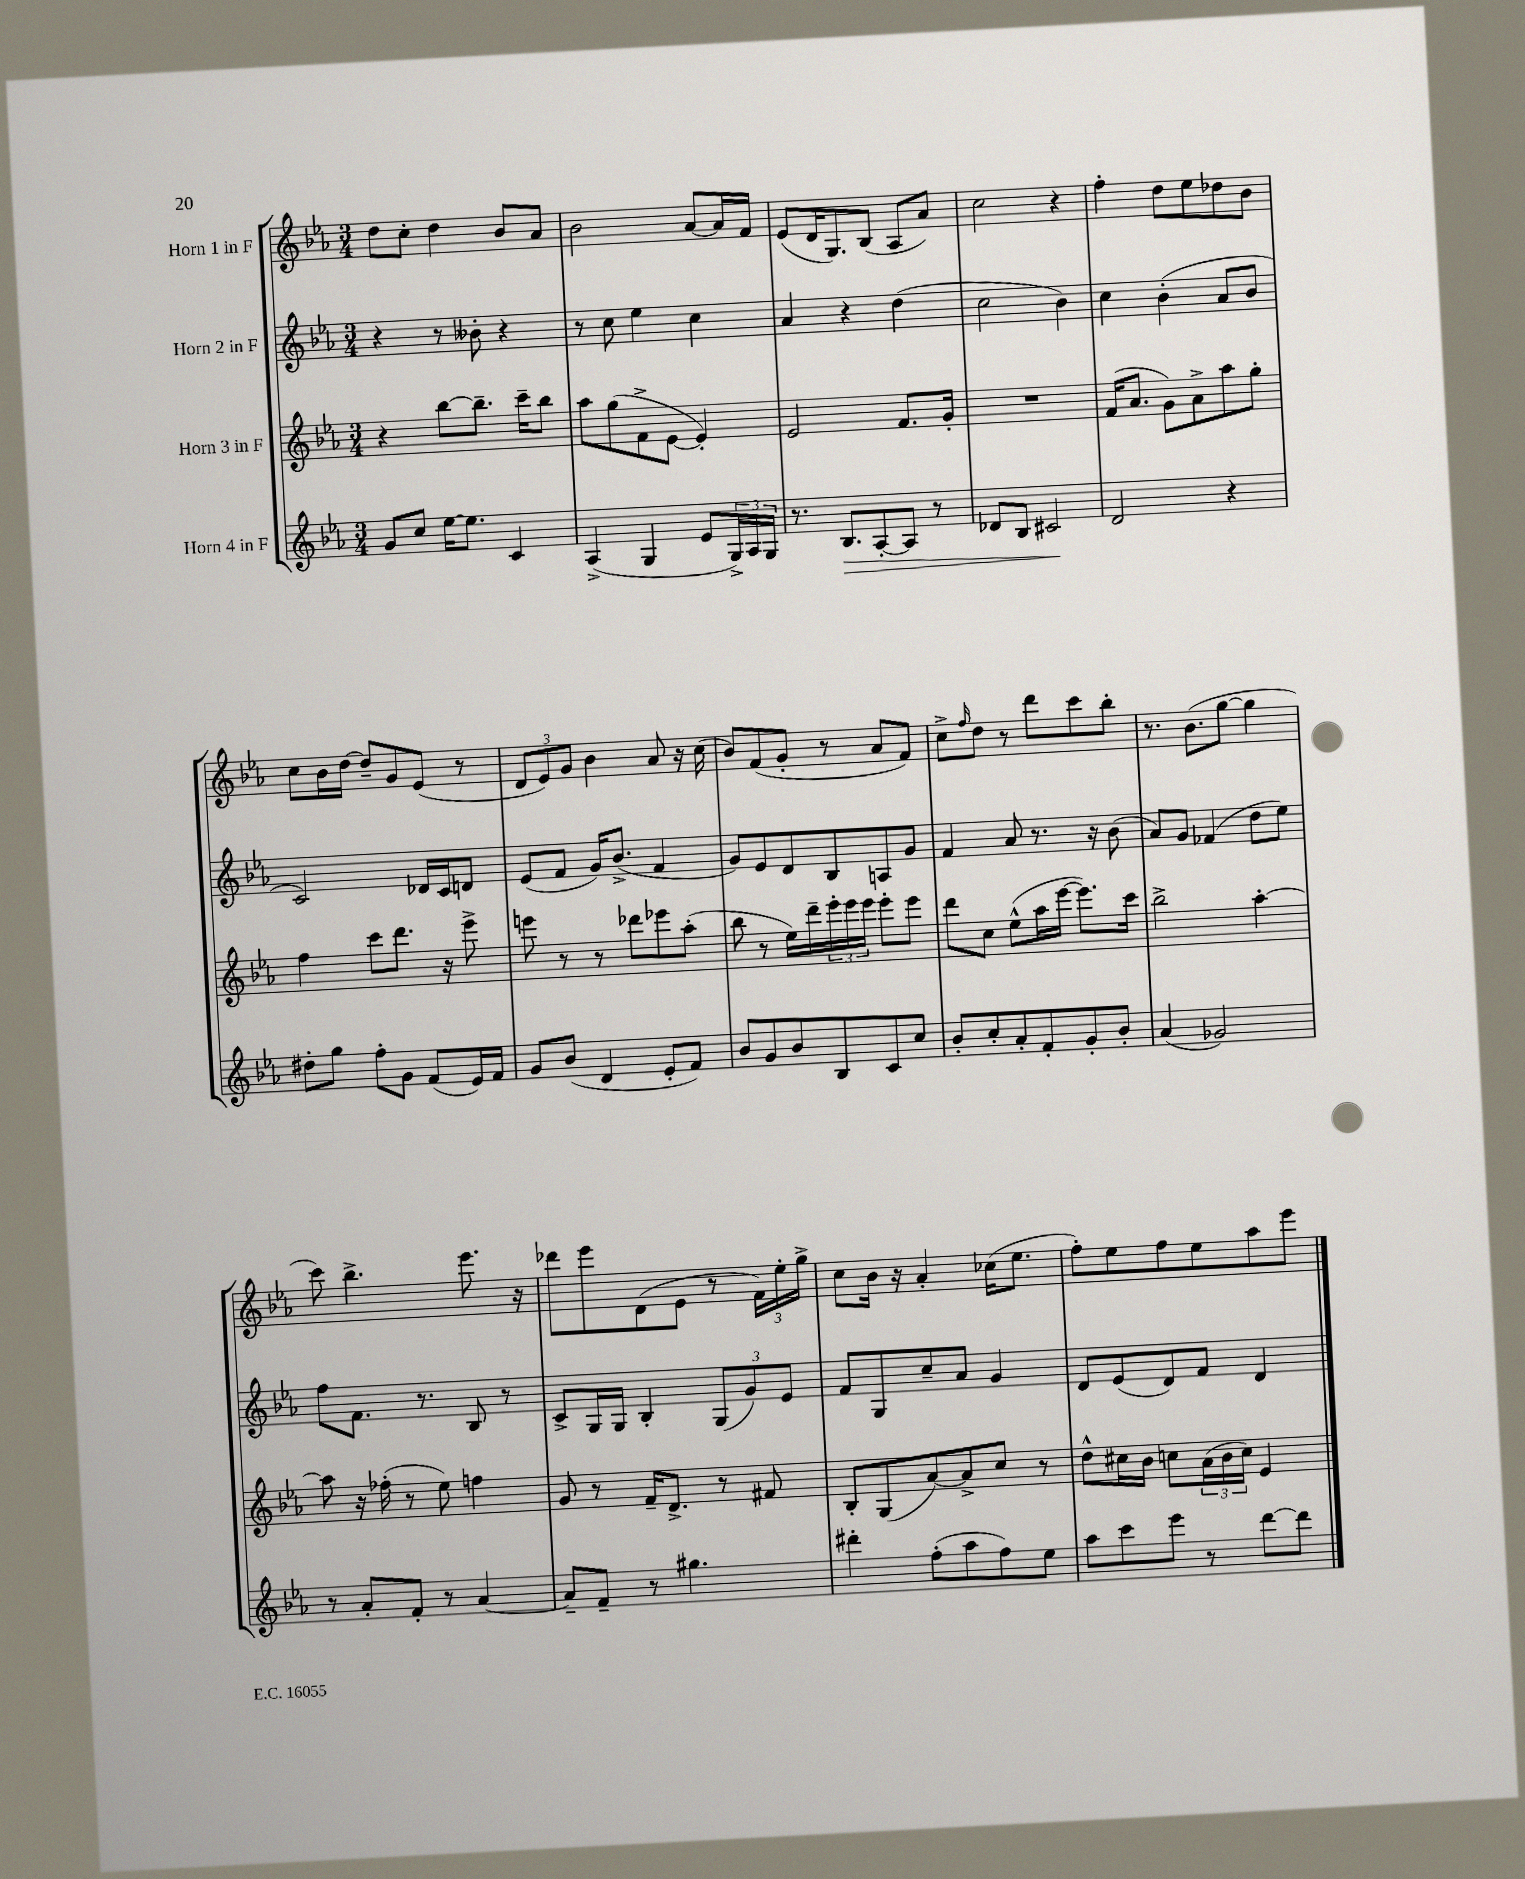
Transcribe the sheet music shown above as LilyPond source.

<<
\new StaffGroup <<
\new Staff = "s0" \with { instrumentName = "Horn 1 in F" } {
    \clef treble \key ees \major \numericTimeSignature \time 3/4
    d''8 c''8-. d''4 bes'8 aes'8 |
    bes'2 aes'8~ aes'16 f'16 |
    ees'8( d'16 g8.) bes8( aes8 aes'8) |
    c''2 r4 |
    f''4-. d''8 ees''8 des''8 bes'8 |
    c''8 bes'16 d''16~ d''8-- g'8 ees'8( r8 |
    \tuplet 3/2 { d'8 ees'8) g'8 } bes'4 aes'8 r16 c''16( |
    bes'8) f'8( g'8-. r8 aes'8 f'8) |
    c''8-> \grace { f''16 } d''8 r8 d'''8 c'''8 bes''8-. |
    r8. bes'8.( g''8~ g''4 |
    c'''8) bes''4.-> ees'''8. r16 |
    des'''8 ees'''8 d'8( ees'8 r8 \tuplet 3/2 { f'16) ees''16-. g''16-> } |
    c''8 bes'16 r16 aes'4-. ces''16( ees''8. |
    f''8-.) ees''8 f''8 ees''8 aes''8 ees'''8 \bar "|." |
}
\new Staff = "s1" \with { instrumentName = "Horn 2 in F" } {
    \clef treble \key ees \major \numericTimeSignature \time 3/4
    r4 r8 beses'8-. r4 |
    r8 c''8 ees''4 c''4 |
    aes'4 r4 d''4( |
    c''2 bes'4) |
    c''4 bes'4-.( aes'8 bes'8 |
    c'2) des'16 c'16 d'8 |
    ees'8( f'8 g'16) bes'8.->( f'4 |
    g'8) ees'8 d'8 bes8 a8 g'8 |
    f'4 aes'8 r8. r16 bes'8( |
    aes'8) g'8 fes'4( d''8 ees''8) |
    f''8 f'8. r8. bes8 r8 |
    c'8-> g16 g16 bes4-. \tuplet 3/2 { g8( g'8) ees'8 } |
    f'8 g8 c''8-- aes'8 g'4 |
    d'8 ees'8( d'8) f'8 d'4 \bar "|." |
}
\new Staff = "s2" \with { instrumentName = "Horn 3 in F" } {
    \clef treble \key ees \major \numericTimeSignature \time 3/4
    r4 bes''8~ bes''8.-- c'''16-- bes''8 |
    aes''8 g''8( f'8-> ees'8~ ees'4-.) |
    ees'2 f'8. g'16-. |
    R2. |
    f'16( aes'8. g'8) aes'8-> aes''8 g''8-. |
    f''4 c'''8 d'''8. r16 ees'''8-> |
    e'''8 r8 r8 des'''8 ees'''8 aes''8-.( |
    bes''8 r8 ees''16) d'''16-- \tuplet 3/2 { ees'''16-. ees'''16 ees'''16 } ees'''8-. ees'''8 |
    d'''8 c''8 ees''8-^( aes''16 ees'''16~ ees'''8.) c'''16 |
    bes''2-> aes''4~-. |
    aes''8 r16 fes''16-.( r8 ees''8) f''4 |
    g'8 r8 f'16-- d'8.-> r8 fis'8 |
    bes8-. g8( aes'8~) aes'8-> c''8 r8 |
    d''8-^ cis''16 bes'16 c''8 \tuplet 3/2 { aes'16( bes'16 c''16) } ees'4 \bar "|." |
}
\new Staff = "s3" \with { instrumentName = "Horn 4 in F" } {
    \clef treble \key ees \major \numericTimeSignature \time 3/4
    g'8 c''8 ees''16~ ees''8. c'4 |
    aes4->( g4 ees'8 \tuplet 3/2 { g16->) aes16 g16 } |
    r8. bes8.\> aes8~-. aes8 r8 |
    des'8 bes8 cis'2\! |
    d'2 r4 |
    dis''8-. g''8 f''8-. g'8 f'8( ees'16) f'16 |
    g'8 bes'8( d'4 ees'8-. f'8) |
    bes'8 g'8 bes'8 bes8 c'8 c''8 |
    bes'8-. c''8-. aes'8-. f'8-. g'8-. bes'8-. |
    aes'4( ges'2) |
    r8 aes'8-. f'8-. r8 aes'4~ |
    aes'8-- f'8-- r8 gis''4. |
    dis'''4-. f''8-.( aes''8 f''8) ees''8 |
    aes''8 c'''8 ees'''8 r8 d'''8~ d'''8 \bar "|." |
}
>>
>>
\layout { \context { \Score \remove "Bar_number_engraver" } }
